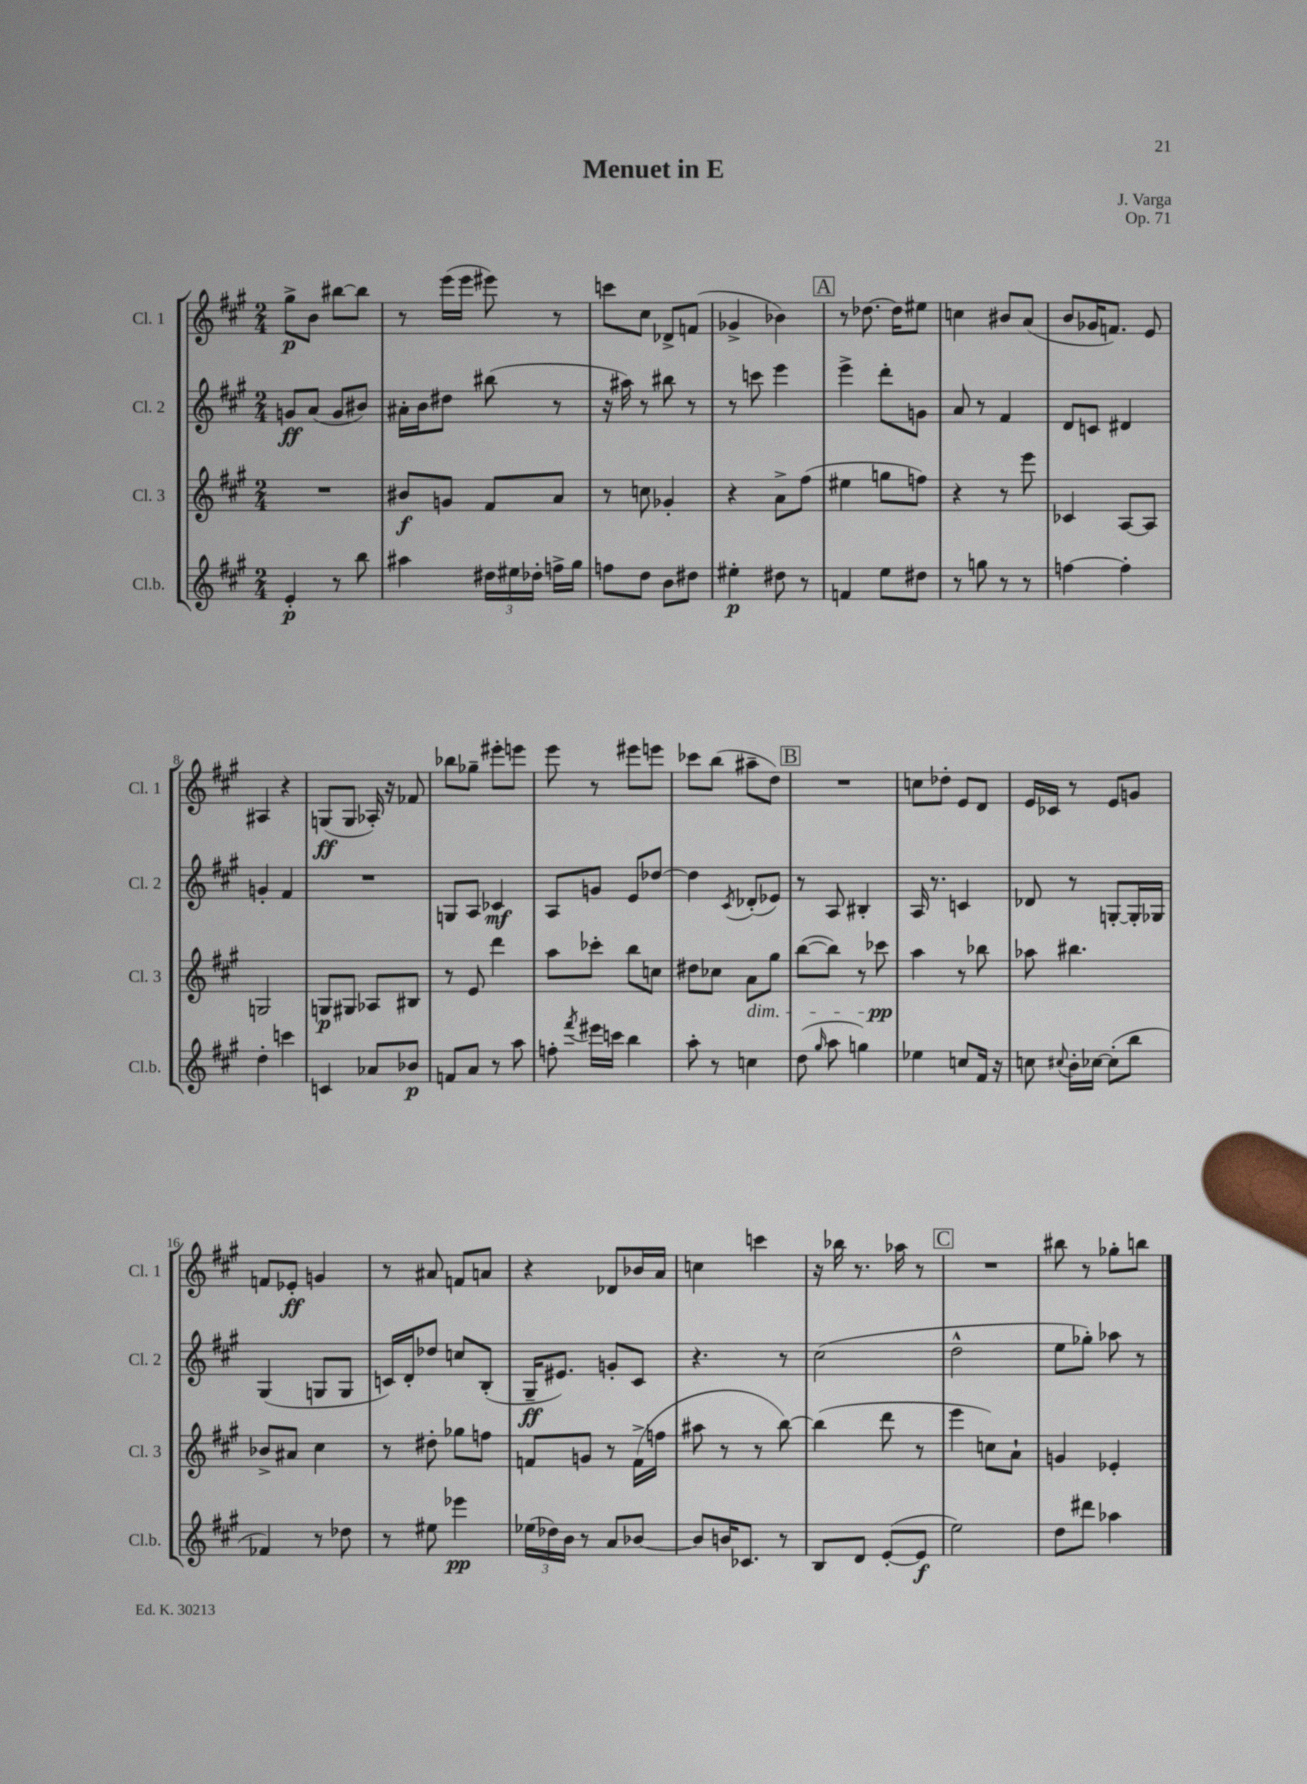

**kern	**dynam	**kern	**dynam	**kern	**dynam	**kern	**dynam
*part4	*part4	*part3	*part3	*part2	*part2	*part1	*part1
*staff4	*staff4	*staff3	*staff3	*staff2	*staff2	*staff1	*staff1
*I"Cl.b.	*	*I"Cl. 3	*	*I"Cl. 2	*	*I"Cl. 1	*
*I'Cl.b.	*	*I'Cl. 3	*	*I'Cl. 2	*	*I'Cl. 1	*
*clefG2	*	*clefG2	*	*clefG2	*	*clefG2	*
*k[f#c#g#]	*	*k[f#c#g#]	*	*k[f#c#g#]	*	*k[f#c#g#]	*
*M2/4	*	*M2/4	*	*M2/4	*	*M2/4	*
=1	=1	=1	=1	=1	=1	=1	=1
4e'/	p	2r	.	8gn/L	ff	8gg#^\L	p
.	.	.	.	(8a/J	.	8b\J	.
8r	.	.	.	8g/L	.	[8bb#X\L	.
8bb\	.	.	.	8b#X/J)	.	8bb#\J]	.
=2	=2	=2	=2	=2	=2	=2	=2
4aa#X\	.	8b#X/L	f	16a#X'\LL	.	8r	.
.	.	.	.	16b\J	.	.	.
.	.	8gn/J	.	8dd#X\J	.	(16eee\LL	.
.	.	.	.	.	.	16eee\JJ	.
24dd#X\LL	.	8f#/L	.	(8bb#X\	.	8eee#X\)	.
24ee#X\	.	.	.	.	.	.	.
24dd-X'\JJ	.	.	.	.	.	.	.
16ffn^\LL	.	8a/J	.	8r	.	8r	.
16gg#\JJ	.	.	.	.	.	.	.
=3	=3	=3	=3	=3	=3	=3	=3
8ffn\L	.	8r	.	16r	.	8cccn\L	.
.	.	.	.	16aa#X\)	.	.	.
8dd\J	.	8ccn\	.	8r	.	8cc#\J	.
8b\L	.	4g-X'/	.	8bb#X\	.	8d-X^/L	.
8dd#X\J	.	.	.	8r	.	(8fn/J	.
=4	=4	=4	=4	=4	=4	=4	=4
4ee#X'\	p	4r	.	8r	.	4g-X^/	.
.	.	.	.	8cccn\	.	.	.
8dd#X\	.	8a^\L	.	4eee\	.	4b-X\)	.
8r	.	(8ff#\J	.	.	.	.	.
!!LO:REH:place=s1:t=A
=5	=5	=5	=5	=5	=5	=5	=5
4fn/	.	4ee#X\	.	4eee^\	.	8r	.
.	.	.	.	.	.	[8.dd-X\	.
8ee\L	.	8ggn\L	.	8ddd'\L	.	.	.
.	.	.	.	.	.	16dd-\KL]	.
8dd#X\J	.	8ffn\J)	.	8gn\J	.	8ee#X\J	.
=6	=6	=6	=6	=6	=6	=6	=6
8r	.	4r	.	8a/	.	4ccn\	.
8ggn\	.	.	.	8r	.	.	.
8r	.	8r	.	4f#/	.	8b#X/L	.
8r	.	8eee\	.	.	.	(8a/J	.
=7	=7	=7	=7	=7	=7	=7	=7
[4ffn\	.	4c-X/	.	8d/L	.	8b/L	.
.	.	.	.	8cn/J	.	16g-X/K	.
.	.	.	.	.	.	8.fn/J)	.
4ff'\]	.	[8A/L	.	4d#X/	.	.	.
.	.	8A/J]	.	.	.	8e/	.
!!LO:LB:g=z
=8	=8	=8	=8	=8	=8	=8	=8
4dd'\	.	2Gn/	.	4gn'/	.	4A#X/	.
4cccn\	.	.	.	4f#/	.	4r	.
=9	=9	=9	=9	=9	=9	=9	=9
4cn/	.	8Gn/L	p	2r	.	(8Gn/L	ff
.	.	8G#X/J	.	.	.	8G/J	.
8a-X/L	.	8A-X/L	.	.	.	16A-X'/)	.
.	.	.	.	.	.	16r	.
8b-X/J	p	8B#X/J	.	.	.	8f-X/	.
=10	=10	=10	=10	=10	=10	=10	=10
8fn/L	.	8r	.	8Gn/L	.	8bb-X\L	.
8a/J	.	8e/	.	8A/J	.	8gg-X~\J	.
8r	.	4ddd\	.	4c-X/	mf	8eee#X'\L	.
8aa\	.	.	.	.	.	8eeen\J	.
=11	=11	=11	=11	=11	=11	=11	=11
8ffn'\	.	8aa\L	.	8A/L	.	8eee\	.
8qfff#/	.	.	.	.	.	.	.
16eee#X\LL	.	8ccc-X'\J	.	8gn/J	.	8r	.
16cccn\JJ	.	.	.	.	.	.	.
4bb\	.	8bb\L	.	8e/L	.	8eee#X\L	.
.	.	8ccn\J	.	[8dd-X/J	.	8eeen\J	.
=12	=12	=12	=12	=12	=12	=12	=12
8aa'\	.	8dd#X\L	.	4dd-\]	.	8ccc-X\L	.
8r	.	8cc-X\J	.	.	.	(8bb\J	.
.	.	.	.	8qc#/	.	.	.
!	!	!LO:TX:b:i:t=dim.	!	!	!	!	!
4ccn\	.	8a\L	.	(8d-X'/L	.	8aa#X~\L	.
.	.	8gg#\J	.	8e-X/J)	.	8dd\J)	.
!!LO:REH:place=s1:t=B
=13	=13	=13	=13	=13	=13	=13	=13
(8dd\	.	([8bb\L	.	8r	.	2r	.
16qqgg#/	.	.	.	.	.	.	.
8aa\	.	8bb\J])	.	8A/	.	.	.
4ggn\)	.	8r	.	4B#X'/	.	.	.
.	.	8ccc-X\	pp	.	.	.	.
=14	=14	=14	=14	=14	=14	=14	=14
4ee-X\	.	4aa\	.	16A/	.	8ccn\L	.
.	.	.	.	8.r	.	.	.
.	.	.	.	.	.	8dd-X'\J	.
8ccn/L	.	8r	.	4cn/	.	8e/L	.
16f#/Jk	.	8bb-X\	.	.	.	8d/J	.
16r	.	.	.	.	.	.	.
=15	=15	=15	=15	=15	=15	=15	=15
8ccn\	.	8aa-X\	.	8d-X/	.	16e/LL	.
.	.	.	.	.	.	16c-X/JJ	.
8qqcc#X/	.	.	.	.	.	.	.
16b'\LL	.	4.bb#X\	.	8r	.	8r	.
[16cc-X\JJ	.	.	.	.	.	.	.
(8cc-'\L]	.	.	.	[8Gn'/L	.	8e/L	.
8bb\J	.	.	.	16G'/L]	.	8gn/J	.
.	.	.	.	16G-X/JJ	.	.	.
!!LO:LB:g=z
=16	=16	=16	=16	=16	=16	=16	=16
4f-X/)	.	8b-X^/L	.	(4G#/	.	8fn/L	.
.	.	8a#X/J	.	.	.	8e-X'/J	ff
8r	.	4cc#\	.	8Gn/L	.	4gn/	.
8dd-X\	.	.	.	8G/J	.	.	.
=17	=17	=17	=17	=17	=17	=17	=17
8r	.	8r	.	16cn/LL)	.	8r	.
.	.	.	.	16d'/J	.	.	.
8ee#X\	.	8dd#X'\	.	8dd-X/J	.	8a#X/	.
4eee-X\	pp	8gg-X\L	.	8ccn/L	.	8fn/L	.
.	.	8ffn\J	.	(8B'/J	.	8an/J	.
=18	=18	=18	=18	=18	=18	=18	=18
(24ee-X\LL	.	8fn/L	.	16G#~/KL	ff	4r	.
24dd-X\)	.	.	.	.	.	.	.
.	.	.	.	8.e#X/J)	.	.	.
24b\JJ	.	.	.	.	.	.	.
8r	.	8gn/J	.	.	.	.	.
8a/L	.	8r	.	8gn'/L	.	8d-X/L	.
[8b-X/J	.	(16f^\LL	.	8c#/J	.	16b-X/L	.
.	.	16ffn\JJ	.	.	.	16a/JJ	.
=19	=19	=19	=19	=19	=19	=19	=19
8b-/L]	.	8aa#X\	.	4.r	.	4ccn\	.
16bn/K	.	8r	.	.	.	.	.
8.c-X/J	.	.	.	.	.	.	.
.	.	8r	.	.	.	4cccn\	.
8r	.	[8bb\)	.	8r	.	.	.
=20	=20	=20	=20	=20	=20	=20	=20
8B/L	.	(4bb\]	.	(2cc#\	.	16r	.
.	.	.	.	.	.	16bb-X\	.
8d/J	.	.	.	.	.	8.r	.
([8e'/L	.	8ddd\	.	.	.	.	.
.	.	.	.	.	.	16aa-X\	.
8e/J]	f	8r	.	.	.	8r	.
!!LO:REH:place=s1:t=C
=21	=21	=21	=21	=21	=21	=21	=21
2ee\)	.	4eee\	.	2dd^^\	.	2r	.
.	.	8ccn\L)	.	.	.	.	.
.	.	8a`\J	.	.	.	.	.
=22	=22	=22	=22	=22	=22	=22	=22
8dd\L	.	4gn/	.	8ee\L	.	8bb#X\	.
8ddd#X\J	.	.	.	8gg-X'\J)	.	8r	.
4aa-X\	.	4e-X'/	.	8aa-X\	.	8gg-X'\L	.
.	.	.	.	8r	.	8bbn\J	.
==	==	==	==	==	==	==	==
*-	*-	*-	*-	*-	*-	*-	*-
